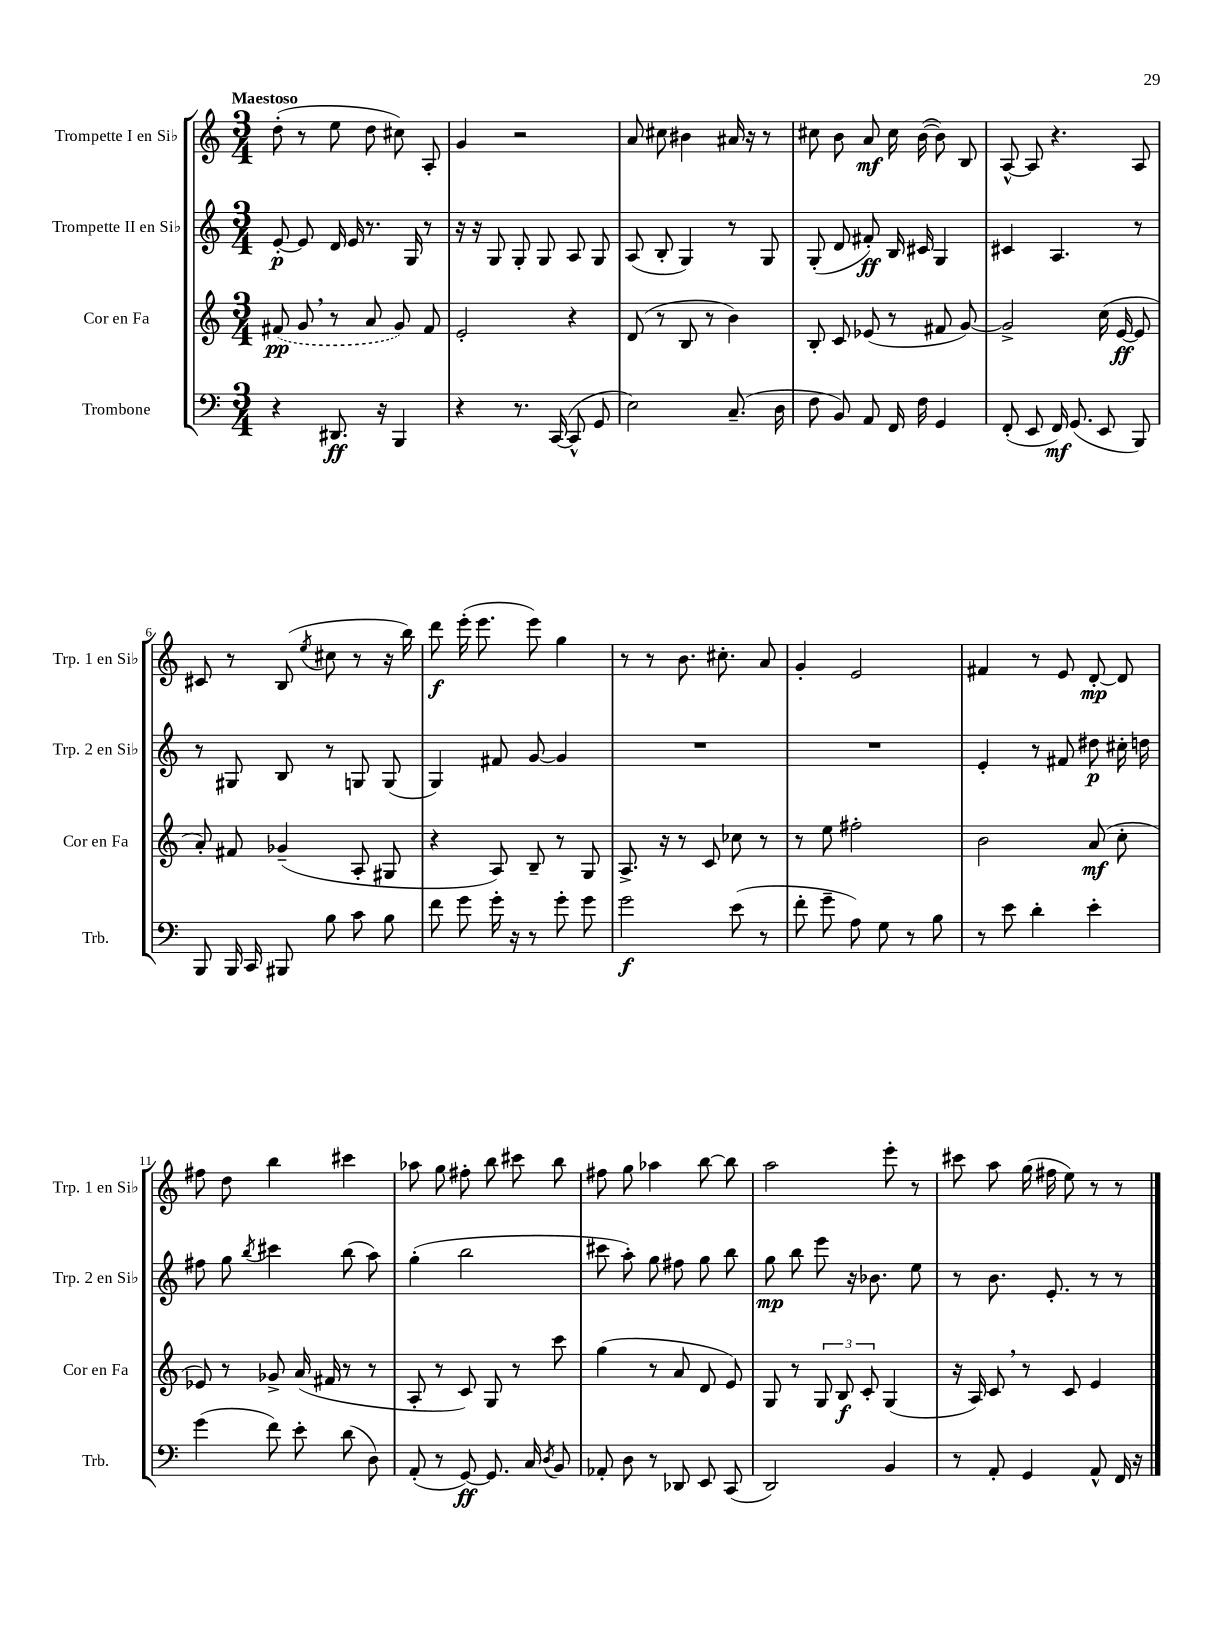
<<
\new StaffGroup <<
\new Staff = "s0" \with { instrumentName = "Trompette I en Sib" shortInstrumentName = "Trp. 1 en Sib" } {
    \clef treble \key c \major \numericTimeSignature \time 3/4 \tempo "Maestoso"
    \autoBeamOff d''8-.( r8 e''8 d''8 cis''8) a8-. |
    g'4 r2 |
    a'8 cis''8 bis'4 ais'16 r16 r8 |
    cis''8 b'8 a'8\mf cis''16 b'16~( b'8) b8 |
    a8~-^ a8 r4. a8 |
    cis'8 r8 b8( \acciaccatura { e''8 } cis''8 r8 r16 b''16) |
    d'''8\f e'''16-.( e'''8. e'''8) g''4 |
    r8 r8 b'8. cis''8.-. a'8 |
    g'4-. e'2 |
    fis'4 r8 e'8 d'8~-.\mp d'8 |
    fis''8 d''8 b''4 cis'''4 |
    aes''8 g''8 fis''8-. b''8 cis'''8 b''8 |
    fis''8 g''8 aes''4 b''8~ b''8 |
    a''2 e'''8-. r8 |
    cis'''8 a''8 g''16( fis''16 e''8) r8 r8 \bar "|." |
}
\new Staff = "s1" \with { instrumentName = "Trompette II en Sib" shortInstrumentName = "Trp. 2 en Sib" } {
    \clef treble \key c \major \numericTimeSignature \time 3/4
    \autoBeamOff e'8~-.\p e'8 d'16 e'16 r8. g16 r8 |
    r16 r16 g8 g8-. g8 a8 g8 |
    a8( b8-. g4) r8 g8 |
    g8-.( d'8 fis'8-.\ff) b16 cis'16 g4 |
    cis'4 a4. r8 |
    r8 gis8 b8 r8 g8 g8( |
    g4) fis'8 g'8~ g'4 |
    R2. |
    R2. |
    e'4-. r8 fis'8 dis''8\p cis''16-. d''16 |
    fis''8 g''8 \acciaccatura { b''8 } cis'''4 b''8( a''8) |
    g''4-.( b''2 |
    cis'''8 a''8-.) g''8 fis''8 g''8 b''8 |
    g''8\mp b''8 e'''8 r16 bes'8. e''8 |
    r8 b'8. e'8.-. r8 r8 \bar "|." |
}
\new Staff = "s2" \with { instrumentName = "Cor en Fa" shortInstrumentName = "Cor en Fa" } {
    \clef treble \key c \major \numericTimeSignature \time 3/4
    \autoBeamOff \once \slurDashed fis'8\pp( g'8 \breathe r8 a'8 g'8) fis'8 |
    e'2-. r4 |
    d'8( r8 b8 r8 b'4) |
    b8-. c'8 ees'8( r8 fis'8 g'8~) |
    g'2-> c''16( e'16~\ff e'8 |
    a'8-.) fis'8 ges'4--( a8-. gis8 |
    r4 a8) b8-- r8 g8 |
    a8.-> r16 r8 c'8 ces''8 r8 |
    r8 e''8 fis''2-. |
    b'2 a'8\mf( c''8-. |
    ees'8) r8 ges'8-> a'16( fis'16 r8 r8 |
    a8-. r8 c'8) g8 r8 c'''8 |
    g''4( r8 a'8 d'8 e'8) |
    g8 r8 \tuplet 3/2 { g8 b8\f c'8-. } g4( |
    r16 a16) c'8 \breathe r8 c'8 e'4 \bar "|." |
}
\new Staff = "s3" \with { instrumentName = "Trombone" shortInstrumentName = "Trb." } {
    \clef bass \key c \major \numericTimeSignature \time 3/4
    \autoBeamOff r4 dis,8.\ff r16 b,,4 |
    r4 r8. c,16~( c,8-^ g,8 |
    e2) c8.--( d16 |
    f8 b,8) a,8 f,16 f16 g,4 |
    f,8-.( e,8 f,16\mf) g,8.( e,8 b,,8) |
    b,,8 b,,16 c,16 bis,,8 b8 c'8 b8 |
    f'8 g'8 g'16-. r16 r8 g'8-. g'8 |
    g'2\f e'8( r8 |
    f'8-. g'8-- a8) g8 r8 b8 |
    r8 e'8 d'4-. e'4-. |
    g'4( f'8) e'8-. d'8( d8) |
    a,8-.( r8 g,8~\ff) g,8. c16 \acciaccatura { d8 } b,8 |
    aes,8-. d8 r8 des,8 e,8 c,8( |
    d,2) b,4 |
    r8 a,8-. g,4 a,8-^ f,16 r16 \bar "|." |
}
>>
>>
